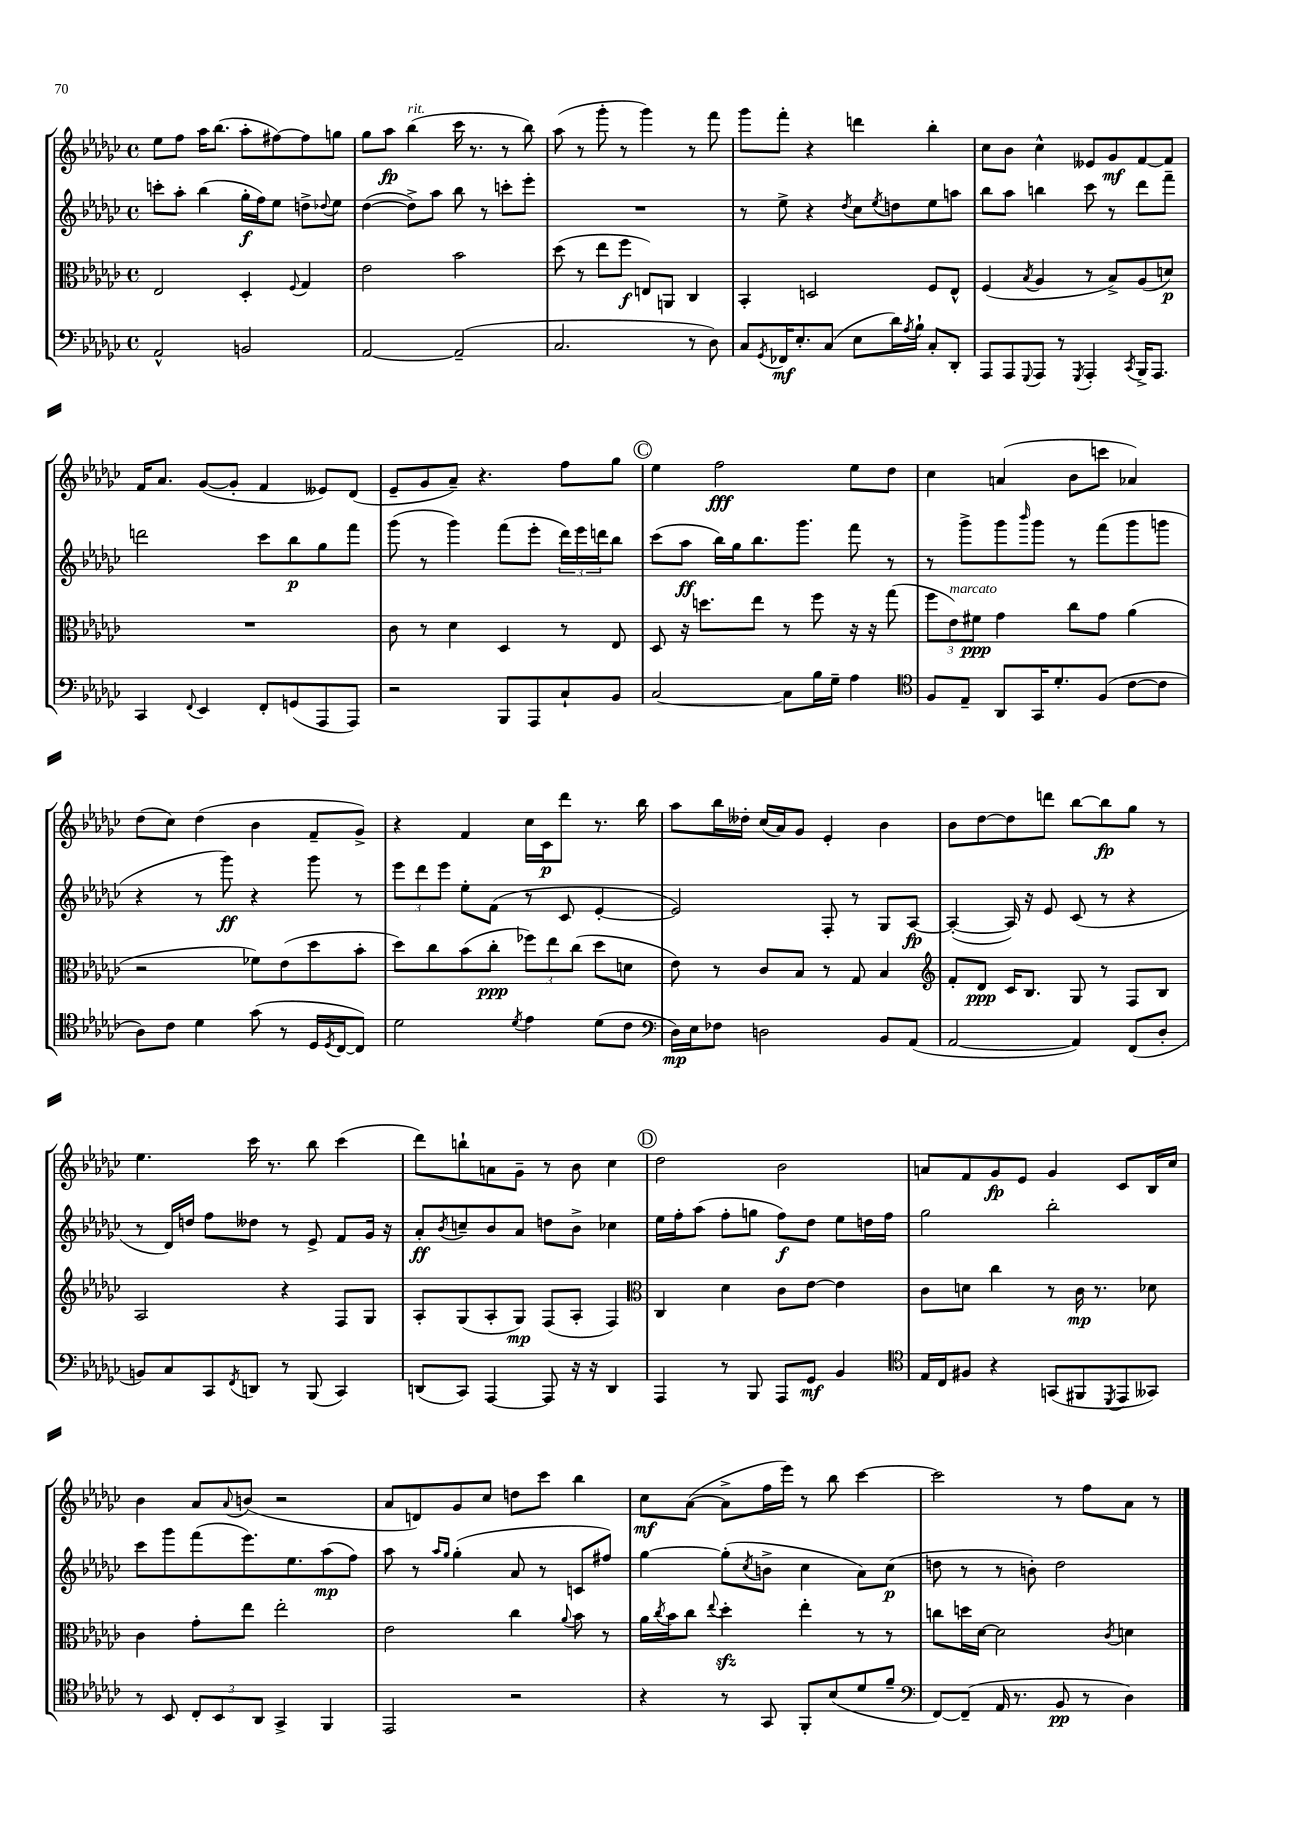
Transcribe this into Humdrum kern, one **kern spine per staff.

**kern	**kern	**kern	**kern
*staff4	*staff3	*staff2	*staff1
*clefF4	*clefC3	*clefG2	*clefG2
*k[b-e-a-d-g-c-]	*k[b-e-a-d-g-c-]	*k[b-e-a-d-g-c-]	*k[b-e-a-d-g-c-]
*M4/4	*M4/4	*M4/4	*M4/4
*met(c)	*met(c)	*met(c)	*met(c)
2AA-^^	2E-	8ccc'	8ee-
.	.	8aa-'	8ff
.	.	(4bb-	16aa-
.	.	.	(8.bb-
2BB	4D-'	16gg-'	8aa-'
.	.	16ff)	.
.	.	8ee-	[8ff#)
.	8qqF	.	.
.	4G-	8dd^	8ff#]
.	.	8qqdd-	.
.	.	8ee-	8gg
=	=	=	=
[2AA-	2e-	([4dd-	8gg-
.	.	.	8aa-
.	.	8dd-^])	(4bb-
.	.	8aa-	.
(2AA-~]	2b-	8bb-	16ccc-
.	.	.	8.r
.	.	8r	.
.	.	8ccc'	8r
.	.	8eee-'	8bb-)
=	=	=	=
2.C-	(8dd-	1r	(8aa-
.	8r	.	8r
.	8ee-	.	8ggg-'
.	8ff	.	8r
.	8E)	.	4ggg-)
.	8AA	.	.
8r	4C-	.	8r
8D-)	.	.	8fff
=	=	=	=
8C-	4BB-'	8r	8ggg-
8qGG-	.	.	.
16FF-	.	8ee-^	8fff'
8.E-'	.	.	.
.	2D	4r	4r
(8C-	.	.	.
.	.	8qdd-	.
8E-	.	8cc-	4ddd
.	.	8qee-	.
16d-)	.	8dd	.
8qA-	.	.	.
16B-`	.	.	.
8C-'	8F	8ee-	4bb-'
8DD-'	8E-^^	8aa	.
=	=	=	=
8AAA-	(4F	8bb-	8cc-
8AAA-	.	8aa-	8b-
8qqGGG-	8qB-	.	.
8AAA-	4A-	4bb	4cc-^^
8r	.	.	.
8qGGG-	.	.	.
4AAA-'	8r	8ccc-	8e--
.	8B-^)	8r	8g-
8qCC-	.	.	.
16BBB-^	(8A-	8ddd-	[8f
8.AAA-	.	.	.
.	8d)	8fff~	8f]
=	=	=	=
4CC-	1r	2ddd	16f
.	.	.	8.a-
8qqFF	.	.	.
4EE-	.	.	([8g-
.	.	.	8g-']
8FF'	.	8ccc-	4f
(8GG	.	8bb-	.
8AAA-	.	8gg-	8e--)
8AAA-)	.	8fff	(8d-
=	=	=	=
2r	8c-	(8ggg-	8e-~
.	8r	8r	8g-
.	4d-	4ggg-)	8a-~)
.	.	.	4.r
8BBB-	4D-	(8fff	.
8AAA-	.	8eee-'	.
8C-`	8r	24ddd-)	8ff
.	.	24eee-	.
.	.	24ddd	.
8BB-	8E-	8bb-	8gg-
=	=	=	=
[2C-	8D-	(8ccc-	4ee-
.	16r	8aa-	.
.	8.dd	.	.
.	.	16bb-)	2ff
.	.	16gg-	.
.	8ee-	8.bb-	.
8C-]	8r	.	.
.	.	8.ggg-	.
16B-	8ff	.	.
16G-~	.	.	.
4A-	16r	8fff	8ee-
.	16r	.	.
.	(8gg-	8r	8dd-
=	=	=	=
*clefC4	*	*	*
8F	12ff	8r	4cc-
.	12e-)	.	.
8E-~	.	8ggg-^	.
.	12f#	.	.
8AA-	4g-	8ggg-	(4a
.	.	16qqbbb-	.
16GG-	.	8ggg-	.
8.d-'	.	.	.
.	8cc-	8r	8b-
(8F	8g-	(8fff	8ccc
[8c-	(4a-	8ggg-	4a-)
8c-]	.	8ggg	.
=	=	=	=
8A-)	2r	4r	(8dd-
8c-	.	.	8cc-)
4d-	.	8r	(4dd-
.	.	8ggg-)	.
(8g-	8f-)	4r	4b-
8r	(8e-	.	.
16D-	8dd-	8ggg-	8f~
8qD-	.	.	.
[16C-	.	.	.
8C-])	8b-'	8r	8g-^)
=	=	=	=
2d-	8dd-)	12eee-	4r
.	.	12ddd-	.
.	8cc-	.	.
.	.	12eee-	.
.	(8b-	8ee-'	4f
.	8cc-'	(8f	.
8qd-	.	.	.
4e-	12ff-)	8r	16cc-
.	.	.	16c-
.	12ee-	.	.
.	.	8c-	8ddd-
.	(12cc-	.	.
(8d-	8dd-	[4e-'	8.r
8c-	8d	.	.
.	.	.	16bb-
=	=	=	=
*clefF4	*	*	*
16D-)	8e-)	2e-])	8aa-
16E-	.	.	.
8F-	8r	.	16bb-
.	.	.	16dd--'
2D	8c-	.	(16cc-
.	.	.	16a-)
.	8B-	.	8g-
.	8r	8F'	4e-'
.	8G-	8r	.
8BB-	4B-	8G-	4b-
(8AA-	.	[8A-	.
=	=	=	=
*	*clefG2	*	*
[2AA-	8f'	(4A-'_	8b-
.	8d-	.	[8dd-
.	16c-	16A-])	8dd-]
.	8.B-	16r	.
.	.	8e-	8ddd
4AA-])	8G-	(8c-	[8bb-
.	8r	8r	8bb-]
(8FF	8F	4r	8gg-
8D-'	8B-	.	8r
=	=	=	=
8BB)	2A-	8r	4.ee-
8C-	.	16d-)	.
.	.	16dd	.
8CC-	.	8ff	.
8qFF	.	.	.
8DD	.	8dd--	16ccc-
.	.	.	8.r
8r	4r	8r	.
(8BBB-	.	8e-^	8bb-
4CC-)	8F	8f	(4ccc-
.	8G-	16g-	.
.	.	16r	.
=	=	=	=
(8DD	8A-'	8a-'	8ddd-)
.	.	8qb-	.
8CC-)	(8G-	8cc~	8bb`
[4AAA-	8A-'	8b-	8a
.	8G-)	8a-	8g-~
8AAA-]	(8F	8dd	8r
16r	8A-'	8b-^	8b-
16r	.	.	.
4DD	4F)	4cc-	4cc-
=	=	=	=
*	*clefC3	*	*
4AAA-	4C-	16ee-	2dd-
.	.	16ff'	.
.	.	(8aa-	.
8r	4d-	8ff'	.
8BBB-	.	8gg	.
8AAA-	8c-	8ff)	2b-
8GG-	[8e-	8dd-	.
4BB-	4e-]	8ee-	.
.	.	16dd	.
.	.	16ff	.
=	=	=	=
*clefC4	*	*	*
16E-	8c-	2gg-	8a
16C-	.	.	.
8F#	8d	.	8f
4r	4cc-	.	8g-
.	.	.	8e-
(8GG	8r	2bb-'	4g-
8FF#	16c-	.	.
.	8.r	.	.
8qDD-	.	.	.
8EE-	.	.	8c-
8GG--)	8d-	.	16B-
.	.	.	16cc-
=	=	=	=
8r	4c-	8ccc-	4b-
8BB-	.	8ggg-	.
12C-'	8g-'	(8fff	8a-
12BB-	.	.	.
.	.	.	8qqa-
.	8ee-	8.eee-)	(8b
12AA-	.	.	.
4GG-^	2ee-'	.	2r
.	.	8.ee-	.
4FF	.	(8aa-	.
.	.	8ff)	.
=	=	=	=
2EE-	2e-	8aa-	8a-
.	.	8r	8d)
.	.	16qqaa-	.
.	.	16qqgg-	.
.	.	(4gg-'	8g-
.	.	.	8cc-
2r	4cc-	8a-	8dd
.	.	8r	8ccc-
.	8qqa-	.	.
.	8b-	8c	4bb-
.	8r	8ff#)	.
=	=	=	=
4r	16a-	[4gg-	8cc-
.	8qcc-	.	.
.	16b-	.	.
.	8cc-	.	([8a-
.	8qqee-	.	.
8r	4dd-'	(8gg-']	8a-^]
.	.	8qcc-	.
8GG-	.	8b^	16ff
.	.	.	16eee-)
8FF'	4ee-'	4cc-	8r
(8B-	.	.	8bb-
8d-	8r	8a-)	[4ccc-
8f~	8r	(8cc-	.
=	=	=	=
*clefF4	*	*	*
[8FF)	8cc	8dd	2ccc-]
(8FF~]	16dd	8r	.
.	[16d-	.	.
16AA-	2d-]	8r	.
8.r	.	.	.
.	.	8b')	.
8BB-	.	2dd	8r
8r	.	.	8ff
.	8qc-	.	.
4D-)	4d	.	8a-
.	.	.	8r
==	==	==	==
*-	*-	*-	*-
